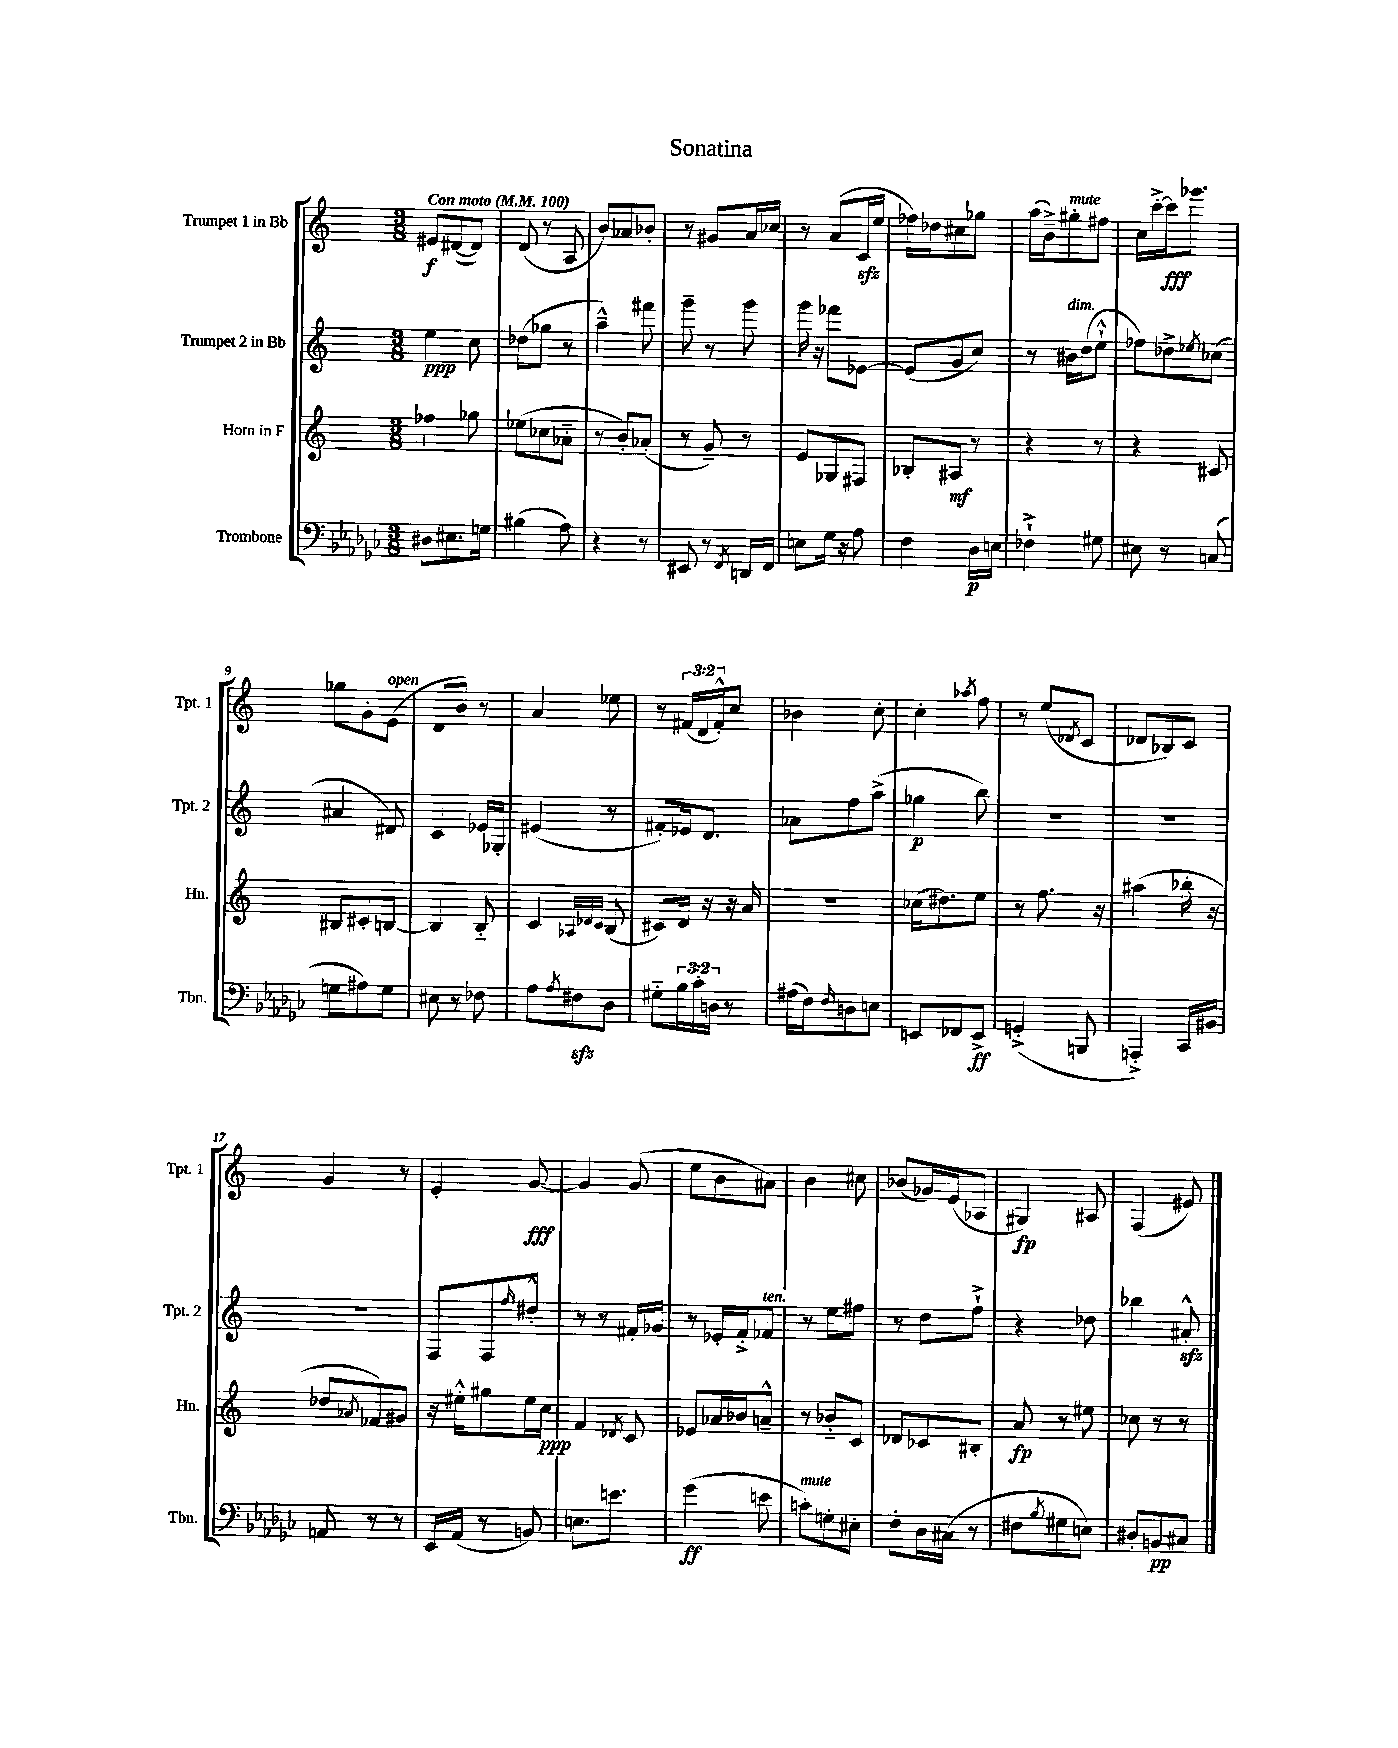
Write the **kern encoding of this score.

**kern	**kern	**kern	**kern
*staff4	*staff3	*staff2	*staff1
*clefF4	*clefG2	*clefG2	*clefG2
*k[b-e-a-d-g-c-]	*k[]	*k[]	*k[]
*M3/8	*M3/8	*M3/8	*M3/8
*MM100	*MM100	*MM100	*MM100
8D#	4ff-	4ee	8e#
8.E#	.	.	([8d#
.	8gg-	8cc	8d#])
16G	.	.	.
=	=	=	=
(4B#	(8ee-	(8dd-	(8d
.	8cc-	8gg-	8r
8A-)	8a-'~	8r	8A
=	=	=	=
4r	8r	4aa~^^)	8b)
.	8b')	.	8a-
8r	(8a-'	8fff#	8b-'
=	=	=	=
8EE#	8r	8ggg~	8r
8r	8g~)	8r	8g#
8qFF	.	.	.
16DD	8r	8ggg	16a
16FF	.	.	16cc-
=	=	=	=
8E	8e	16ggg	8r
.	.	16r	.
16G-	8G-	8fff-	(8a
16r	.	.	.
8A-	8F#	[8e-	16c
.	.	.	16ee
=	=	=	=
4F	8B-'	(8e-]	16ff-)
.	.	.	16dd-
.	8A#	8g	8cc#
16D-	8r	8cc)	8gg-
16E	.	.	.
=	=	=	=
4F-`^	4r	8r	(16aa
.	.	.	16b~^)
.	.	16b#	8gg#'
.	.	(16dd	.
8G#	8r	8ee`^^	8ff#
=	=	=	=
8E#	4r	8ff-)	16cc
.	.	.	[16ccc'^
8r	.	8dd-^	16ccc]
.	.	.	8.ggg-
.	.	8qee-	.
(8C	8c#	(8cc-	.
=	=	=	=
8G	8B#	4a#	8gg-
8A#)	8c#'	.	8g'
8G	[8B	8d#)	(8e
=	=	=	=
8E#	4B]	4c	8d
8r	.	.	8b)
8F-	8B'~	16e-	8r
.	.	16G-'	.
=	=	=	=
8A-	4c	(4e#	4a
8qA-	.	.	.
8F#	.	.	.
.	32qqA-	.	.
.	32qqd-	.	.
.	32qqc	.	.
8D-	(8B	8r	8ee-
=	=	=	=
8G#'~	8c#)	8f#')	8r
24B-	16d	16e-	(24f#
24c-'	.	.	24d
.	16r	8.d	.
24D	.	.	24f#'^^)
8r	16r	.	8cc
.	16a	.	.
=	=	=	=
(16A#	4.r	8a-	4b-
16F)	.	.	.
16qqF	.	.	.
8D	.	8ff	.
8E	.	(8aa^	8cc'
=	=	=	=
8EE	(16cc-	4gg-	4cc'
.	8.dd#)	.	.
8FF-	.	.	.
.	.	.	8qaa-
8EE^	8ee	8bb)	8ff
=	=	=	=
(4GG'^	8r	4.r	8r
.	8.ff	.	(8ee
.	.	.	8qd-
8BBB	.	.	8c
.	16r	.	.
=	=	=	=
4AAA'^)	(4aa#	4.r	8d-
.	.	.	8B-)
16CC-	16bb-'	.	8c
16BB#	16r	.	.
=	=	=	=
8AA	8dd-	4.r	4g
.	8qa-	.	.
8r	8f-)	.	.
8r	8g#	.	8r
=	=	=	=
16EE-	16r	8F	4e'
(16AA-	16ee#'^^	.	.
8r	8gg#	8F	.
.	.	16qqff	.
8BB)	16ee#	8dd#'^^	[8g
.	16cc	.	.
=	=	=	=
8.E	4f	8r	4g]
.	.	8r	.
8.e	.	.	.
.	8qd-	.	.
.	8c	16f#'	(8g
.	.	16g-	.
=	=	=	=
(4g-	8e-	8r	8ee
.	16a-	16e-'	8b
.	16b-	16f'^	.
8e	8a~^^	8f-	8a#)
=	=	=	=
8c')	8r	8r	4b
8G'	8b-'~	8ee	.
8E#'	8c	8ff#	8cc#
=	=	=	=
8F'	8d-	8r	(8b-
16D-	8c-	8dd	16g-)
(16C#	.	.	(16e
8r	8B#'	8ff`^	8A-
=	=	=	=
8F#	8a	4r	4G#)
8qB-	.	.	.
8G#	8r	.	.
8E)	8ee#	8dd-	8A#
=	=	=	=
8D#'	8cc-	4bb-	(4F
8BB	8r	.	.
8C#	8r	8a#'^^	8e#)
==	==	==	==
*-	*-	*-	*-
